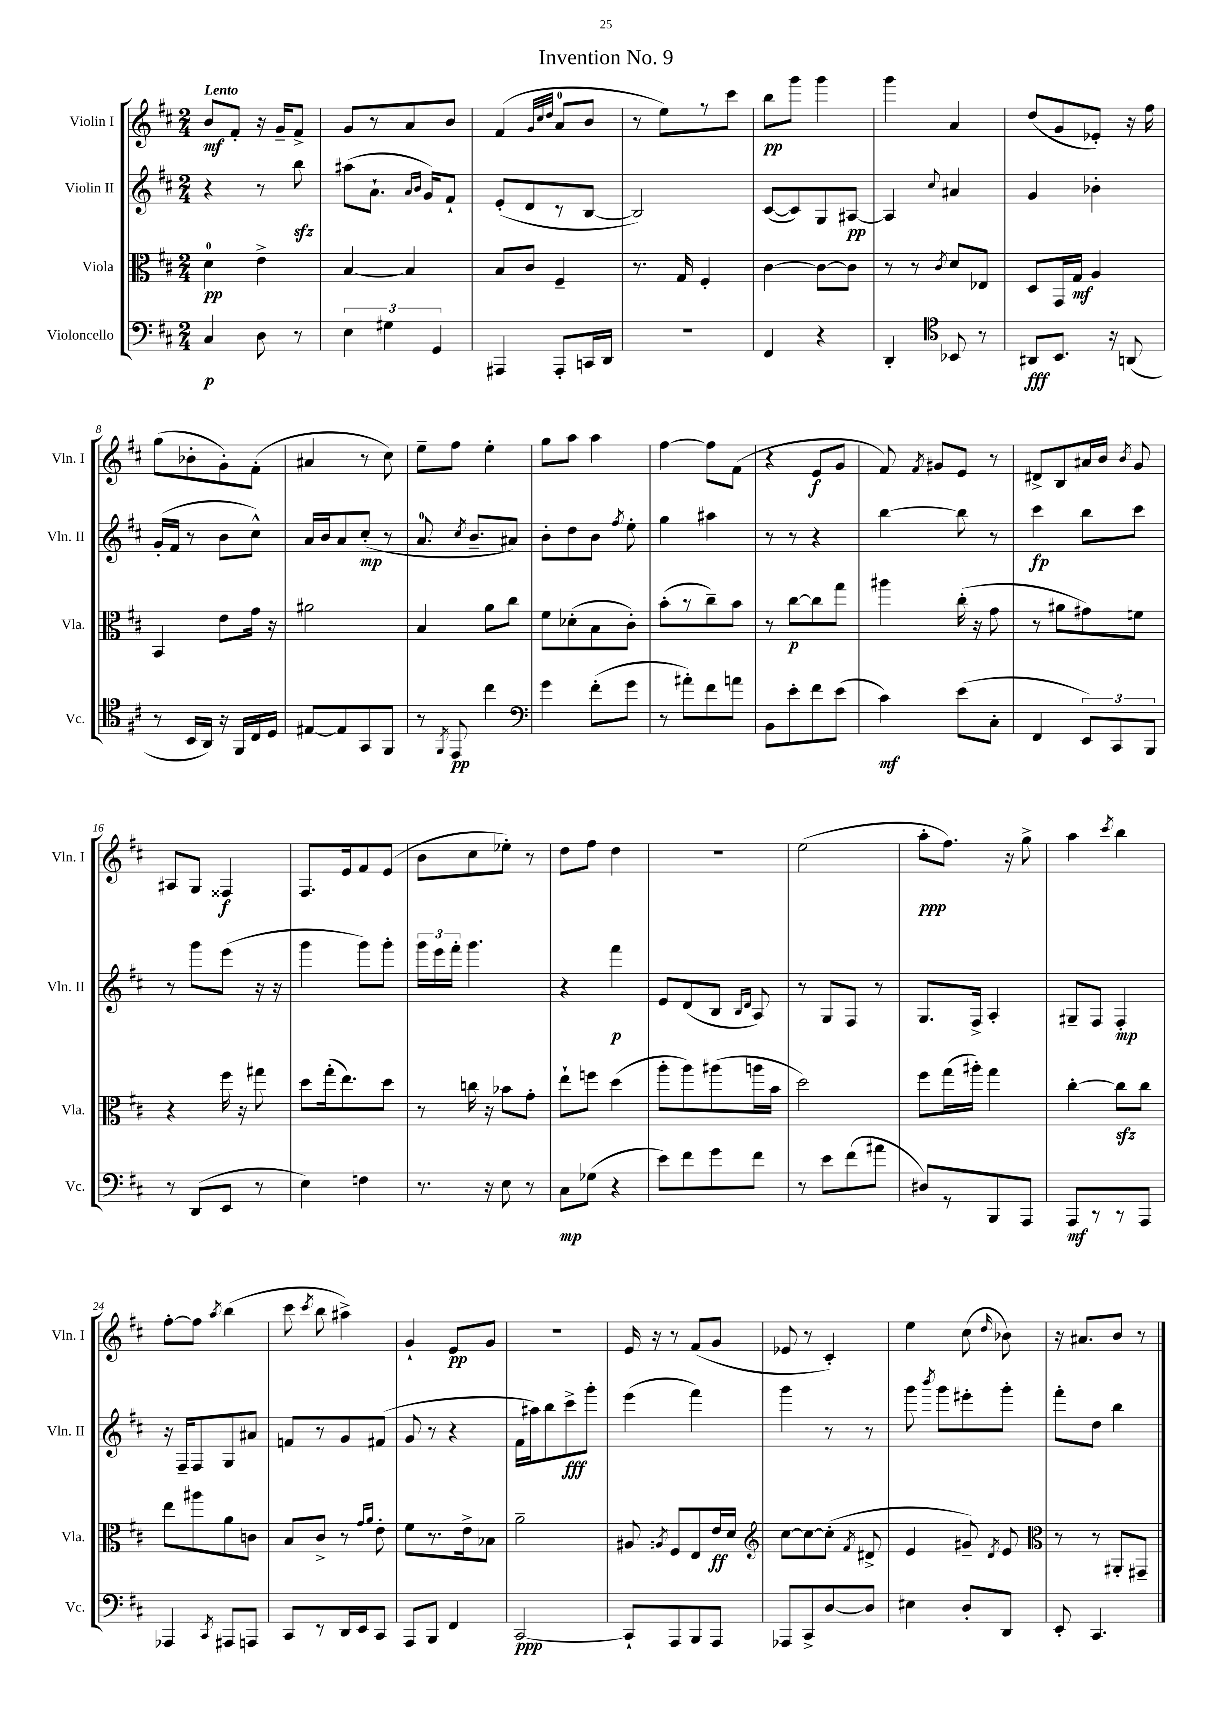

**kern	**kern	**kern	**kern
*staff4	*staff3	*staff2	*staff1
*clefF4	*clefC3	*clefG2	*clefG2
*k[f#c#]	*k[f#c#]	*k[f#c#]	*k[f#c#]
*M2/4	*M2/4	*M2/4	*M2/4
4C#	4d	4r	8b
.	.	.	8f#'
8D	4e^	8r	16r
.	.	.	16g~
8r	.	8bb	8f#^
=	=	=	=
6E	[4B	(8aa#	8g
.	.	8.a`	8r
6G#	.	.	.
.	4B]	.	8a
.	.	16qqa	.
.	.	16qqb	.
.	.	16g)	.
6GG	.	.	.
.	.	8f#`	8b
=	=	=	=
4AAA#	8B	(8e'	(4f#
.	8c#	8d	.
.	.	.	32qqg
.	.	.	32qqcc#
.	.	.	32qqdd
8AAA#'	4F#~	8r	8a
16CC	.	[8B	8b
16DD	.	.	.
=	=	=	=
2r	8.r	2B])	8r
.	.	.	8ee)
.	16G	.	.
.	4F#'	.	8r
.	.	.	8ccc#
=	=	=	=
4FF#	[4c#	([8c#	8bb
.	.	8c#])	8ggg
4r	8c#_	8G	4ggg
.	8c#]	[8A#	.
=	=	=	=
4DD'	8r	4A#]	4ggg
.	8r	.	.
*clefC4	*	*	*
.	8qc#	8qqcc#	.
8BB-	8d	4a#	4a
8r	8E-	.	.
=	=	=	=
8AA#	8D	4g	(8dd
8.BB	16GG	.	8g
.	16G	.	.
.	4A	4b-'	8e-')
16r	.	.	.
(8AA	.	.	16r
.	.	.	16ff#
=	=	=	=
8r	4BB	(16g'	(8gg
.	.	16f#	.
16BB	.	8r	8b-'
16AA)	.	.	.
16r	8e	8b	8g')
16FF#	.	.	.
16C#	16g	8cc#^^)	(8f#'
16D	16r	.	.
=	=	=	=
[8E#	2a#	16a	4a#
.	.	16b	.
8E#]	.	8a	.
8GG	.	(8cc#'	8r
8FF#	.	8r	8cc#)
=	=	=	=
8r	4B	8.a	8ee~
8qFF#	.	.	.
8EE	.	.	8ff#
.	.	8qcc#	.
.	.	8.b~	.
4cc#	8a	.	4ee'
.	8cc#	8a#)	.
=	=	=	=
*clefF4	*	*	*
4g	8f#	8b'	8gg
.	(8d-'	8dd	8aa
(8f#'	8B	8b	4aa
.	.	8qff#	.
8g	8c#')	8ee'	.
=	=	=	=
8r	(8b'	4gg	[4ff#
8a#')	8r	.	.
8f#	8cc#~)	4aa#	8ff#]
8a	8b	.	(8f#
=	=	=	=
8BB	8r	8r	4r
8e'	[8cc#	8r	.
8f#	8cc#]	4r	8e
(8e	8gg	.	8g
=	=	=	=
4c#)	4aa#	[4bb	8f#)
.	.	.	8qf#
.	.	.	8g#
(8e	(16cc#'	8bb]	8e
.	16r	.	.
8C#'	8g	8r	8r
=	=	=	=
4FF#	8r	4ccc#	8d#^
.	8a#	.	8B
12EE)	8g#)	8bb	16a#
.	.	.	16b
12CC#	.	.	.
.	.	.	8qb
.	8f	8ccc#	8g
12BBB	.	.	.
=	=	=	=
8r	4r	8r	8A#
(8DD	.	8ggg	8G
8EE	16ff#	(8eee	4F##
.	16r	.	.
8r	8gg#	16r	.
.	.	16r	.
=	=	=	=
4E)	8dd	4ggg	8.F#
.	(16gg'	.	.
.	8.ee)	.	16e
4F	.	8ggg)	8f#
.	8dd	8ggg'	(8e
=	=	=	=
8.r	8r	24ggg	8b
.	.	24eee	.
.	.	24fff#'	.
.	16cc	4.ggg	8cc#
16r	16r	.	.
8E	8b-	.	8ee-')
8r	8g'	.	8r
=	=	=	=
8C#	8ee`	4r	8dd
(8G-	8ff	.	8ff#
4r	(4dd	4fff#	4dd
=	=	=	=
8e)	8aa'	8e	2r
8f#	8aa)	(8d	.
8g	(8aa#	8B	.
.	.	16qqB	.
.	.	16qqd	.
8f#	16aa	8A)	.
.	16b	.	.
=	=	=	=
8r	2dd)	8r	(2ee
8e	.	8G	.
(8f#	.	8F#	.
8a#	.	8r	.
=	=	=	=
8D#)	8ff#	8.G	8aa'
8r	(16gg	.	8.ff#)
.	16aa#')	16F#^	.
8BBB	4gg	4A'	.
.	.	.	16r
8AAA	.	.	8gg^
=	=	=	=
8AAA	[4cc#'	8G#~	4aa
8r	.	8F#	.
.	.	.	8qccc#
8r	8cc#]	4F#'	4bb
8AAA	8cc#	.	.
=	=	=	=
4AAA-	8ee	16r	[8ff#'
.	.	16F#~	.
.	8aa#	8F#	8ff#]
8qCC#	.	.	8qaa
8AAA#	8a	8G	(4bb
8AAA	8c	8a#	.
=	=	=	=
8CC#	8B	8f	8ccc#
.	.	.	8qccc#
8r	8c#^	8r	8bb
16DD	8r	8g	4aa#^)
16EE	.	.	.
.	16qqg	.	.
.	16qqa	.	.
8CC#	8e'	(8f#	.
=	=	=	=
8AAA	8f#	8g	4g`
8BBB	8.r	8r	.
4FF#	.	4r	8e
.	16e^	.	.
.	8B-	.	8g
=	=	=	=
[2CC#	2a~	16f#	2r
.	.	16aa#)	.
.	.	8bb	.
.	.	8ccc#^	.
.	.	8ggg'	.
=	=	=	=
8CC#`]	8A#	(4eee	16e
.	.	.	16r
.	8qA	.	.
8AAA	8F#	.	8r
8BBB	8E	4fff#)	(8f#
8AAA	16e	.	8g
.	16d	.	.
=	=	=	=
*	*clefG2	*	*
8AAA-	[8cc#	4ggg	8e-
8CC#^	8cc#_	.	8r
[8D	(8cc#']	8r	4c#')
.	8qf#	.	.
8D]	8d#^	8r	.
=	=	=	=
4E#	4e	8ggg	4ee
.	.	8qbbb	.
.	.	8ggg	.
8D'	8g#~)	8eee#'	(8cc#
.	8qd	.	16qqdd
8DD	8e	8ggg'	8b-)
=	=	=	=
*	*clefC3	*	*
8EE'	8r	8fff#'	16r
.	.	.	8.a#
4.CC#	8r	8dd	.
.	8AA#'	4bb	8b
.	8GG#~	.	8r
==	==	==	==
*-	*-	*-	*-
